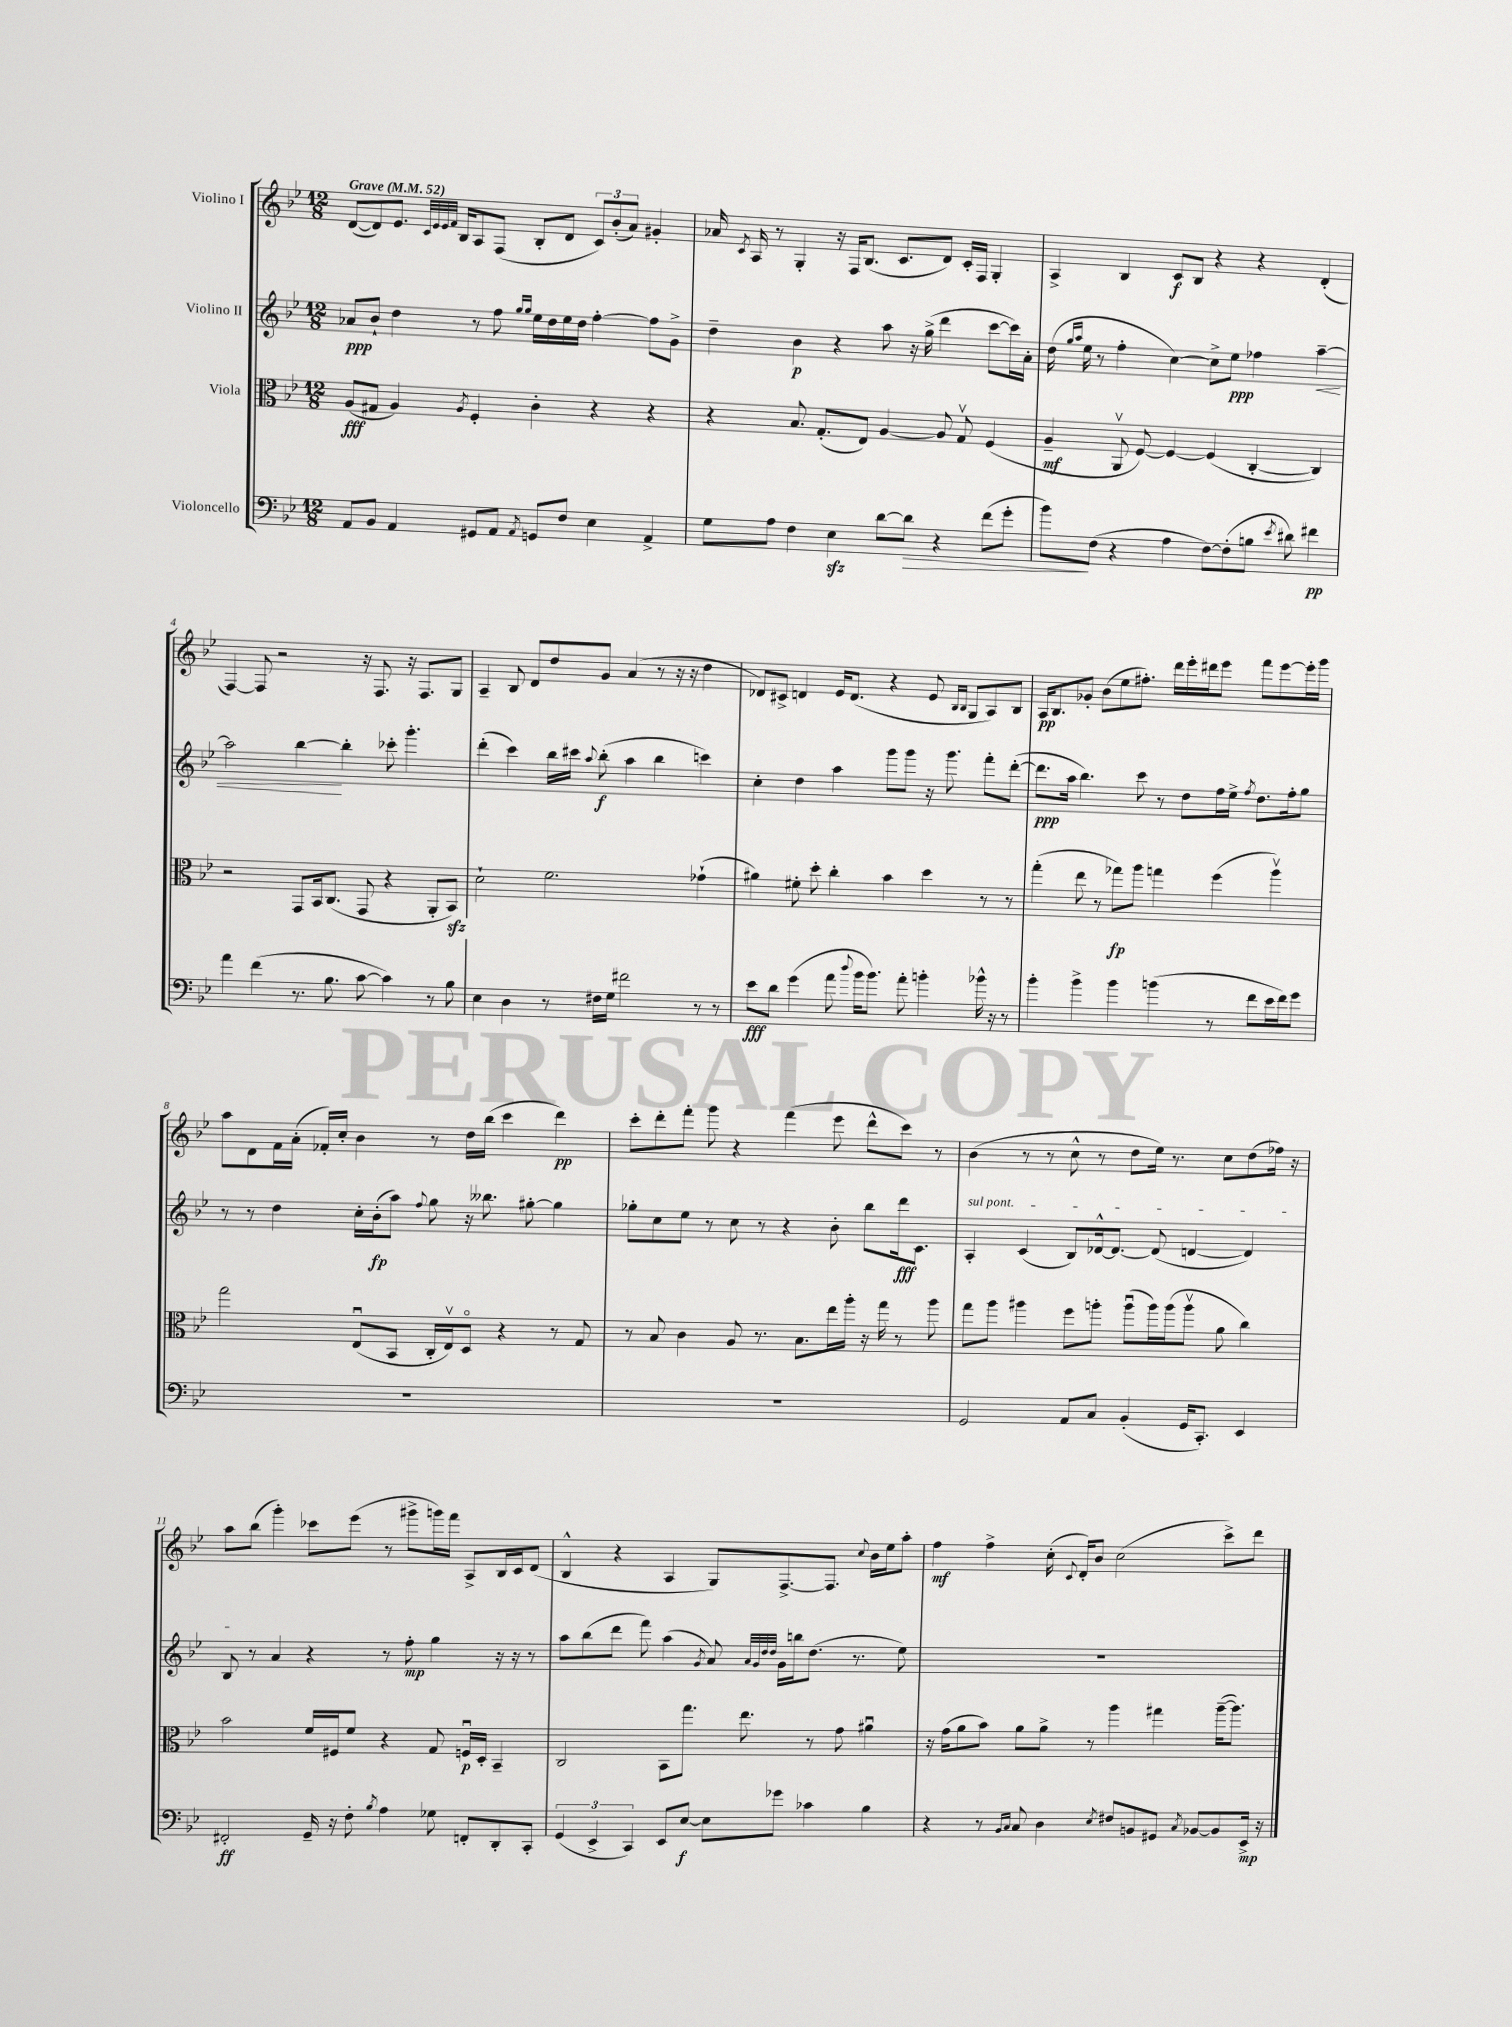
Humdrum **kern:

**kern	**dynam	**kern	**dynam	**kern	**dynam	**kern	**dynam
*part4	*part4	*part3	*part3	*part2	*part2	*part1	*part1
*staff4	*staff4	*staff3	*staff3	*staff2	*staff2	*staff1	*staff1
*I"Violoncello	*	*I"Viola	*	*I"Violino II	*	*I"Violino I	*
*clefF4	*	*clefC3	*	*clefG2	*	*clefG2	*
*k[b-e-]	*	*k[b-e-]	*	*k[b-e-]	*	*k[b-e-]	*
*M12/8	*	*M12/8	*	*M12/8	*	*M12/8	*
*MM52	*	*MM52	*	*MM52	*	*MM52	*
=1	=1	=1	=1	=1	=1	=1	=1
!	!	!	!	!	!	!LO:TX:a:B:t=Grave	!
8AA/L	.	(8A/L	fff	8a-X/L	ppp	([8d/L	.
8BB-/J	.	8G#X/J	.	8b-`/J	.	8d/])	.
4AA/	.	4A/)	.	4dd\	.	8.e-/J	.
.	.	.	.	.	.	32qqc/LLL	.
.	.	.	.	.	.	32qqe-/	.
.	.	.	.	.	.	32qqe-/	.
.	.	.	.	.	.	32qqf/JJJ	.
.	.	.	.	.	.	16B-/KL	.
.	.	8qA/	.	.	.	.	.
8GG#X/L	.	4F'/	.	8r	.	8A/	.
8AA/J	.	.	.	8ff\	.	(8F/J	.
.	.	.	.	16qqgg/LL	.	.	.
8qAA/	.	.	.	16qqgg/JJ	.	.	.
8GGn/L	.	4c'\	.	16ee-\LL	.	8B-'/L	.
.	.	.	.	16dd\	.	.	.
8F/J	.	.	.	16ee-\	.	8d/J	.
.	.	.	.	16dd\JJ	.	.	.
4E-\	.	4r	.	[4ff'\	.	12c/L)	.
.	.	.	.	.	.	(12b-'/	.
.	.	.	.	.	.	12a/J)	.
4AA^/	.	4r	.	8ff\L]	.	4g#X'/	.
.	.	.	.	8g^\J	.	.	.
=2	=2	=2	=2	=2	=2	=2	=2
8G\L	.	4r	.	4dd~\	.	16a-X/	.
.	.	.	.	.	.	8qc/	.
.	.	.	.	.	.	16A/	.
8A\J	.	.	.	.	.	8r	.
4F\	.	8.B-/	.	4b-\	p	4G'/	.
.	.	(8.G'/L	.	.	.	.	.
4E-zz\	.	.	.	4r	.	16r	.
.	.	.	.	.	.	16F/KL	.
.	.	8E-/J)	.	.	.	(8.B-/J	.
[8d\L	.	[4A/	.	8aa\	.	.	.
.	.	.	.	.	.	8.c/L	.
!	!LO:HP:b	!	!	!	!	!	!
8d\J]	>	.	.	16r	.	.	.
.	.	.	.	(16gg^\	.	.	.
4r	.	8A/]	.	4ddd\	.	8d/J)	.
.	.	8Gv/	.	.	.	16c'/LL	.
.	.	.	.	.	.	16F/JJ	.
(8f\L	.	(4F/	.	[8ccc\L	.	4G'/	.
8g'\J	.	.	.	16ccc\L])	.	.	.
.	.	.	.	16a'\JJ	.	.	.
=3	=3	=3	=3	=3	=3	=3	=3
8b-\L)	.	4A~/	mf	(16dd\	.	4A^/	.
.	.	.	.	16qqgg/LL	.	.	.
.	.	.	.	16qqaa/JJ	.	.	.
.	.	.	.	16ee-\	.	.	.
(8F\J	]	.	.	8r	.	.	.
4r	.	8AAv/	.	4ff'\	.	4B-/	.
.	.	[8F/)	.	.	.	.	.
4A\	.	4F/_	.	[4cc\)	.	8c/L	f
.	.	.	.	.	.	8B-/J	.
[8F\L)	.	(4F/]	.	8cc^\L]	.	4r	.
(8F'\]	.	.	.	8ee-\J	ppp	.	.
8Bn\J	.	[4C'/	.	4ff-X\	.	4r	.
8qe-/	.	.	.	.	.	.	.
8d#X\)	.	.	.	.	.	.	.
!	!	!	!	!	!LO:HP:b	!	!
4f#X\	pp	4C/])	.	[4aa~\	<	(4d'/	.
!!LO:LB:g=z
=4	=4	=4	=4	=4	=4	=4	=4
4a\	.	2r	.	2aa\]	.	[4F/)	.
(4f\	.	.	.	.	.	8F/]	.
.	.	.	.	.	.	2r	.
8.r	.	8GG/L	.	[4bb-\	.	.	.
.	.	16BB-/k	.	.	.	.	.
8.B-\	.	(8.C/J	.	.	.	.	.
.	.	.	.	4bb-'\]	[	.	.
[8c\	.	8GG/	.	.	.	16r	.
.	.	.	.	.	.	8.F/	.
4c\])	.	4r	.	8ccc-X'\	.	.	.
.	.	.	.	4.ggg'\	.	16r	.
.	.	.	.	.	.	8.F/L	.
8r	.	8AA'/L	.	.	.	.	.
8B-\	.	8BB-zz/J)	.	.	.	8G/J	.
=5	=5	=5	=5	=5	=5	=5	=5
4E-\	.	2d`\	.	(4ddd'\	.	4A~/	.
4D\	.	.	.	4ccc\)	.	8B-/	.
.	.	.	.	.	.	8d/L	.
8r	.	2.f\	.	16bb-\LL	.	8dd/	.
.	.	.	.	16ccc#X\JJ	.	.	.
.	.	.	.	8qqaa/	.	.	.
16F#X\LL	.	.	.	(8bb-'\	f	8g/J	.
16G\JJ	.	.	.	.	.	.	.
2f#X\	.	.	.	4aa\	.	(4a/	.
.	.	.	.	4bb-\	.	8r	.
.	.	.	.	.	.	16r	.
.	.	.	.	.	.	16r	.
8r	.	(4g-X`\	.	4cccn\)	.	4dd\	.
8r	.	.	.	.	.	.	.
=6	=6	=6	=6	=6	=6	=6	=6
8e-\L	fff	4a#X\)	.	4cc'\	.	8d-X/L)	.
8d\J	.	.	.	.	.	8c#X^/J	.
(4g\	.	8f#X'\	.	4dd\	.	4dn/	.
.	.	8dd'\	.	.	.	.	.
8a\	.	4cc'\	.	4aa\	.	16e-/KL	.
.	.	.	.	.	.	(8.d/J	.
8qqdd/	.	.	.	.	.	.	.
16b-\KL	.	.	.	.	.	.	.
8.b-\J)	.	.	.	.	.	.	.
.	.	4b-\	.	8ggg\L	.	4r	.
8a'\	.	.	.	8ggg\J	.	.	.
4bn'\	.	4dd\	.	16r	.	8e-/	.
.	.	.	.	8.ggg\	.	.	.
.	.	.	.	.	.	16qqB-/LL	.
.	.	.	.	.	.	16qqB-/JJ	.
.	.	.	.	.	.	8G/L	.
16b-X^^\	.	8r	.	8fff'\L	.	8A/)	.
16r	.	.	.	.	.	.	.
8r	.	8r	.	([8ddd'\J	.	8B-/J	.
=7	=7	=7	=7	=7	=7	=7	=7
4b-'\	.	(4gg'\	.	8.ddd\L]	ppp	16A/KL	pp
.	.	.	.	.	.	8.B-/	.
.	.	.	.	16aa\Jk	.	.	.
4b-^\	.	8ee-\	.	4.bb-\)	.	8g-X'/J	.
.	.	8r	.	.	.	(8b-\L	.
4b-\	.	8gg-X\L)	fp	.	.	8ee-\	.
.	.	8aa\J	.	8ccc\	.	8.ff#X'\J)	.
(4bn\	.	4ggn\	.	8r	.	.	.
.	.	.	.	.	.	16ddd\LL	.
.	.	.	.	8dd\L	.	16eee-'\	.
.	.	.	.	.	.	16ddd#X\J	.
8r	.	(4ff\	.	16ff\L	.	8eee-\J	.
.	.	.	.	16ee-^\JJ	.	.	.
.	.	.	.	8qff/	.	.	.
8f\L	.	.	.	8.dd\L	.	8fff\L	.
16e-\L	.	4aav\)	.	.	.	[8eee-\	.
16f\J)	.	.	.	16ff'\k	.	.	.
8g\J	.	.	.	8gg\J	.	16eee-'\L]	.
.	.	.	.	.	.	16ggg\JJ	.
!!LO:LB:g=z
=8	=8	=8	=8	=8	=8	=8	=8
1.r	.	2gg\	.	8r	.	8aa\L	.
.	.	.	.	8r	.	8d\	.
.	.	.	.	4dd\	.	16f\L	.
.	.	.	.	.	.	(16a'\JJ	.
.	.	.	.	.	.	16f-X'/LL)	.
.	.	.	.	.	.	16cc'/JJ	.
.	.	(8E-u/L	.	16cc'\LL	.	4b-\	.
.	.	.	.	(16b-'\J	fp	.	.
.	.	8BB-/J	.	8aa\J)	.	.	.
.	.	.	.	8qqff/	.	.	.
.	.	16C'/LL	.	8gg\	.	8r	.
.	.	16E-v/J)	.	.	.	.	.
.	.	8D/J	.	16r	.	16dd\LL	.
.	.	.	.	8.bb--X\	.	(16bb-\JJ	.
.	.	4r	.	.	.	4ccc\	.
.	.	.	.	[8gg#X'\	.	.	.
.	.	8r	.	4gg#\]	.	4ddd\)	pp
.	.	8G/	.	.	.	.	.
=9	=9	=9	=9	=9	=9	=9	=9
1.r	.	8r	.	8gg-X'\L	.	8ccc'\L	.
.	.	8B-/	.	8cc\	.	8ddd'\	.
.	.	4c\	.	8ee-\J	.	8fff'\J	.
.	.	.	.	8r	.	8ggg\	.
.	.	8A/	.	8cc\	.	4r	.
.	.	8.r	.	8r	.	.	.
.	.	.	.	4r	.	(4fff\	.
.	.	8.B-\L	.	.	.	.	.
.	.	16ee-\L	.	8b-'\	.	8eee-\	.
.	.	16aa'\JJ	.	.	.	.	.
.	.	16r	.	8bb-\L	.	8ddd^^\L	.
.	.	16gg\	.	.	.	.	.
.	.	8r	.	16ddd\k	fff	8ccc\J)	.
.	.	.	.	8.c\J	.	.	.
.	.	8aa\	.	.	.	8r	.
=10	=10	=10	=10	=10	=10	=10	=10
!	!	!	!	!LO:TX:a:i:t=sul pont.	!	!	!
2GG/	.	8gg\L	.	4A'/	.	(4b-\	.
.	.	8aa\J	.	.	.	.	.
.	.	4aa#X\	.	(4c/	.	8r	.
.	.	.	.	.	.	8r	.
8AA/L	.	8ff\L	.	8B-/L)	.	8cc^^\	.
8C/J	.	8aan'\J	.	[16d-X^^/k	.	8r	.
.	.	.	.	8.d-/J_	.	.	.
(4BB-'/	.	(8aau\L	.	.	.	8dd\L	.
.	.	16aa\L)	.	(8d-/]	.	16ee-\Jk)	.
.	.	(16aa\J	.	.	.	8.r	.
16GG/KL	.	8aav\J	.	[4dn/	.	.	.
8.CC'/J)	.	.	.	.	.	.	.
.	.	8a\	.	.	.	8cc\L	.
4EE-/	.	4cc\)	.	4d/])	.	(8dd\	.
.	.	.	.	.	.	16ff-X\Jk)	.
.	.	.	.	.	.	16r	.
!!LO:LB:g=z
=11	=11	=11	=11	=11	=11	=11	=11
2FF#X'/	ff	2b-\	.	8B-/	.	8aa\L	.
.	.	.	.	8r	.	(8bb-\J	.
.	.	.	.	4a/	.	4ggg'\)	.
16GG~/	.	16f/LL	.	4r	.	8ccc-X\L	.
16r	.	16F#X/J	.	.	.	.	.
8F'\	.	8f/J	.	.	.	(8eee-\J	.
8qB-/	.	.	.	.	.	.	.
4A\	.	4r	.	8r	.	8r	.
.	.	.	.	8ff'\	mp	8ggg#X^\L	.
8G-X\	.	8G/	.	4gg\	.	16gggn\L)	.
.	.	.	.	.	.	16fff\JJ	.
8FFn'/L	.	16Fnu/LL	p	.	.	8A^/L	.
.	.	16D'/JJ	.	.	.	.	.
8DD'/	.	4BB-~/	.	16r	.	16B-/L	.
.	.	.	.	16r	.	16c/J	.
8CC'/J	.	.	.	8r	.	(8d/J	.
=12	=12	=12	=12	=12	=12	=12	=12
(6GG/	.	2C/	.	8aa\L	.	4B-^^/	.
.	.	.	.	(8bb-\	.	.	.
6EE-^/	.	.	.	.	.	.	.
.	.	.	.	8ddd\J	.	4r	.
6CC/)	.	.	.	.	.	.	.
.	.	.	.	8fff\)	.	.	.
8EE-/L	.	8BB-\L	.	(4aa\	.	4A/	.
[8E-/J	f	8.gg\J	.	.	.	.	.
.	.	.	.	8qg/	.	.	.
8E-\L]	.	.	.	8a/)	.	8G/L)	.
.	.	8.ee-\	.	.	.	.	.
.	.	.	.	32qqa/LLL	.	.	.
.	.	.	.	32qqg/	.	.	.
.	.	.	.	32qqdd/	.	.	.
.	.	.	.	32qqdd/JJJ	.	.	.
8g-X\J	.	.	.	16g\LL	.	[8.F^/	.
.	.	.	.	16bbn\J	.	.	.
4c-X\	.	8r	.	(8.dd\J	.	.	.
.	.	.	.	.	.	8.F/J]	.
.	.	8g\	.	.	.	.	.
.	.	.	.	8.r	.	.	.
.	.	.	.	.	.	8qqcc/	.
4B-\	.	4a#Xu\	.	.	.	16b-\LL	.
.	.	.	.	.	.	16ee-\J	.
.	.	.	.	8ee-\)	.	8aa'\J	.
=13	=13	=13	=13	=13	=13	=13	=13
4r	.	16r	.	1.r	.	4ff\	mf
.	.	(16g\KL	.	.	.	.	.
.	.	8a\	.	.	.	.	.
8r	.	8b-\J)	.	.	.	4ff^\	.
16qqBB-/LL	.	.	.	.	.	.	.
16qqC/JJ	.	.	.	.	.	.	.
8C/	.	8a\L	.	.	.	.	.
4D\	.	8a^\J	.	.	.	(16cc'\	.
.	.	.	.	.	.	8qqc/	.
.	.	.	.	.	.	16d'/KL)	.
.	.	8r	.	.	.	8b-/J	.
8qE-/	.	.	.	.	.	.	.
8F#X/L	.	4aa\	.	.	.	(2cc\	.
8BBn/	.	.	.	.	.	.	.
8GG#X/J	.	4gg#X\	.	.	.	.	.
8qC/	.	.	.	.	.	.	.
[8BB-X/L	.	.	.	.	.	.	.
8BB-/]	.	([16aa~\KL	.	.	.	8ccc^\L)	.
.	.	8.aa\J])	.	.	.	.	.
16EE-^/Jk	mp	.	.	.	.	8ddd\J	.
16r	.	.	.	.	.	.	.
==	==	==	==	==	==	==	==
*-	*-	*-	*-	*-	*-	*-	*-
